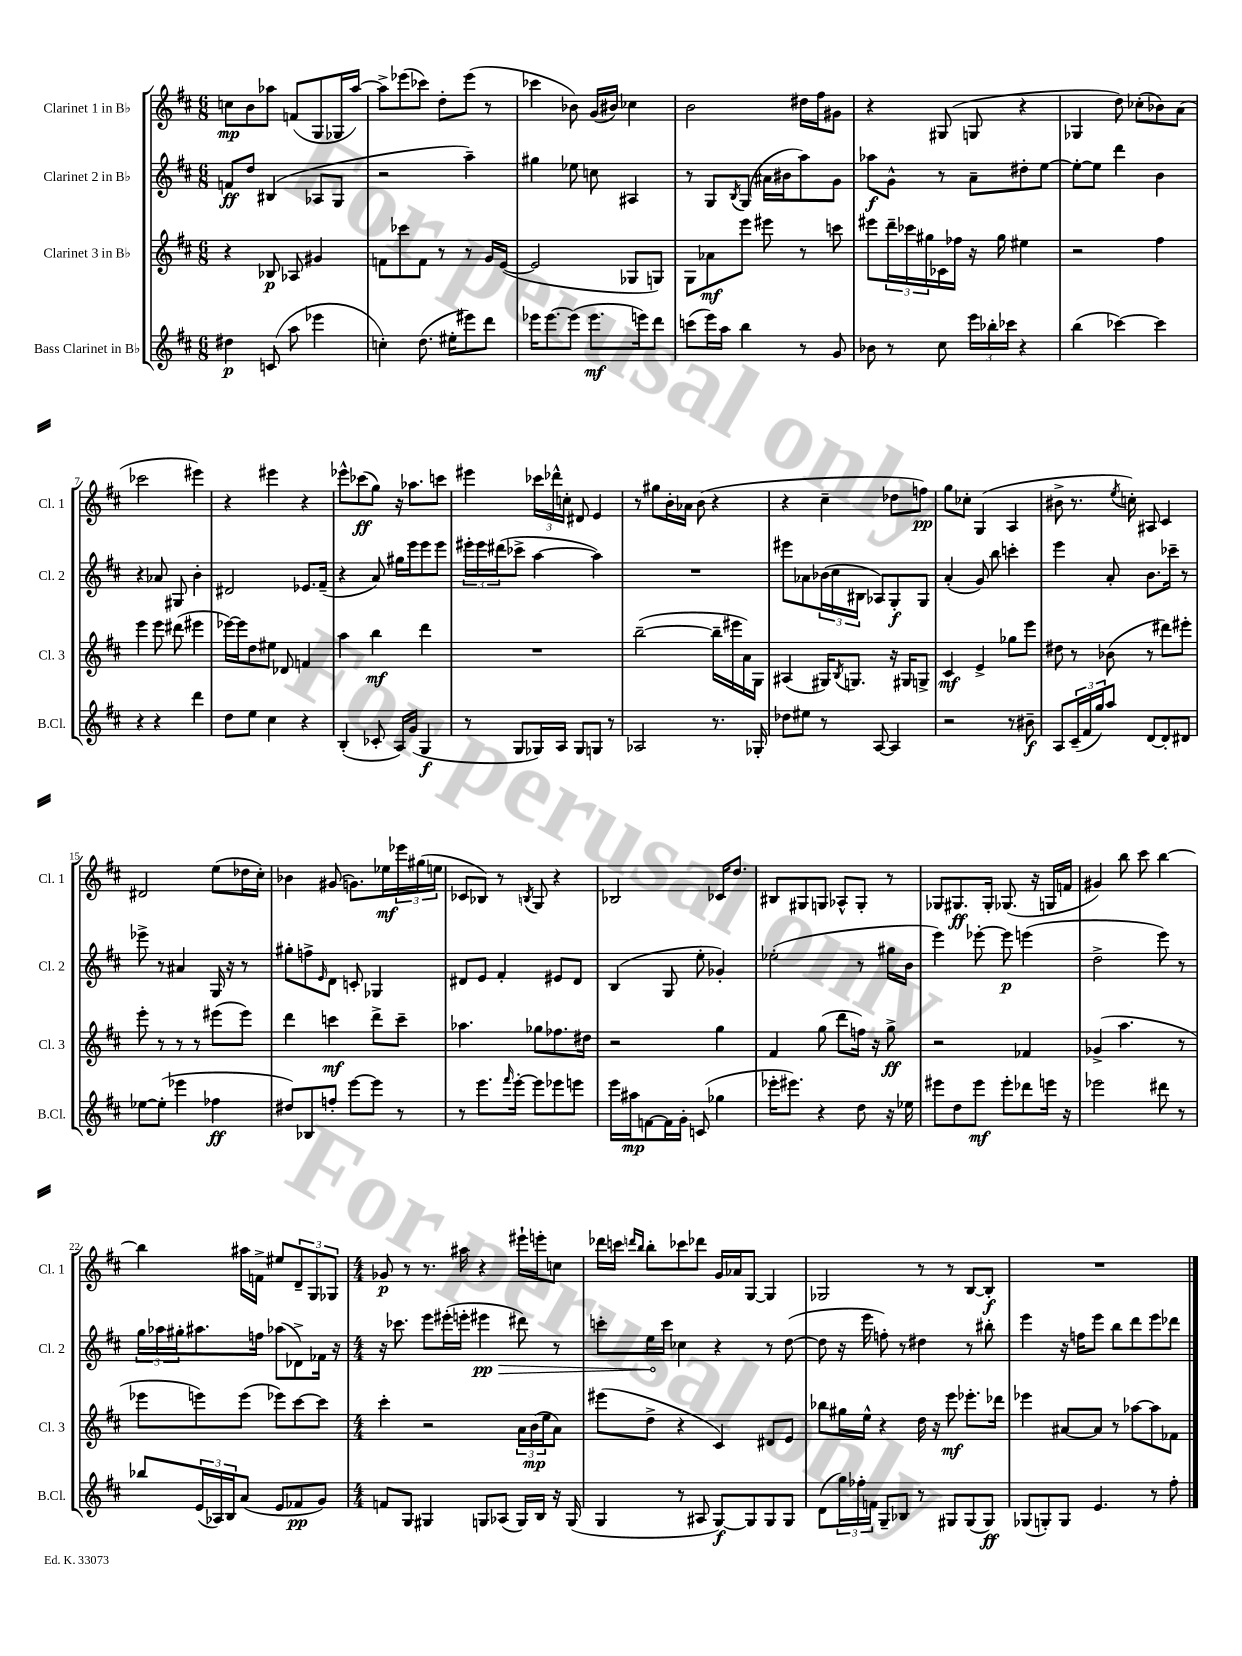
<<
\new StaffGroup <<
\new Staff = "s0" \with { instrumentName = "Clarinet 1 in Bb" shortInstrumentName = "Cl. 1" } {
    \clef treble \key d \major \numericTimeSignature \time 6/8
    c''8\mp b'8 aes''8 f'8( g8 ges16 aes''16~) |
    aes''8-> ees'''8( ces'''8) d''8-. ees'''8( r8 |
    ces'''4 bes'8) g'16( bis'16) ces''4 |
    b'2 dis''16 fis''16 gis'8 |
    r4 gis8( g8 r4 |
    ges4 d''8) ces''8-.( bes'8) a'8( |
    ces'''2 eis'''4) |
    r4 eis'''4 r4 |
    ees'''8-^ ces'''8\ff( g''8) r16 aes''8. c'''8 |
    eis'''4 \tuplet 3/2 { ces'''16 des'''16-^ c''16-. } dis'8 e'4 |
    r8 gis''8 b'16-. aes'16 b'8( r4 |
    r4 cis''4-- des''8 f''8\pp) |
    g''8 ces''8-. g4( a4 |
    bis'8-> r8. \acciaccatura { e''8 } c''16-.) ais8 cis'4 |
    dis'2 e''8( des''16 cis''16-.) |
    bes'4 gis'8( g'8.) ees''16\mf \tuplet 3/2 { ees'''16 gis''16( e''16 } |
    ces'8 bes8) r8 \acciaccatura { b8 } g8 r4 |
    bes2 ces'16 d''8. |
    bis8 gis8 g8 aes8-^ g8-. r8 |
    ges8 gis8.\ff gis16-. ges8.( r16 g16 f'16 |
    gis'4) b''8 cis'''8 b''4~ |
    b''4 ais''16 f'16-> eis''8 \tuplet 3/2 { d'8-- g8 ges8 } |
    \numericTimeSignature \time 4/4 ges'8\p r8 r8. ais''16 r4 eis'''16-! e'''16-. c''8 |
    des'''16 c'''16 \grace { d'''16 b''16 } b''8-. ces'''8 des'''8 g'16 aes'16 g8~ g4 |
    ges2 r8 r8 b8~ b8-.\f |
    R1 \bar "|." |
}
\new Staff = "s1" \with { instrumentName = "Clarinet 2 in Bb" shortInstrumentName = "Cl. 2" } {
    \clef treble \key d \major \numericTimeSignature \time 6/8
    f'8\ff d''8 bis4( aes8 g8 |
    r2 a''4--) |
    gis''4 ees''8 c''8 ais4 |
    r8 g8 \acciaccatura { b8 } g8( ais'16 bis'16 a''8) g'8 |
    aes''8\f g'8-^ r8 a'8-- dis''8-. e''8~ |
    e''8~-. e''8 d'''4 b'4 |
    r4 aes'8 gis8 b'4-. |
    dis'2 ees'8. fis'16--( |
    r4 a'8) gis''16 e'''16 e'''8 e'''8 |
    \tuplet 3/2 { eis'''16-. eis'''16 dis'''16( } ces'''8-> a''4~ a''4) |
    R2. |
    eis'''8 aes'8 \tuplet 3/2 { bes'16( cis''16 bis16 } aes8) g8-.\f g8 |
    a'4-.( g'8) b''8 c'''4-. |
    e'''4 a'8-. b'8. ces'''16-- r8 |
    ees'''8-> r8 ais'4 g16 r16 r8 |
    gis''8-. f''8-> \grace { e'16 } d'8 c'8-. ges4 |
    dis'8 e'8 fis'4-. eis'8 dis'8 |
    b4( g8 e''8-. ges'4-.) |
    ees''2-.( r8 gis''16 b'16 |
    e'''4) ees'''8~-. ees'''8\p e'''4( |
    d''2-> e'''8) r8 |
    \tuplet 3/2 { g''16 aes''16 gis''16-. } ais''8. f''16 aes''8( des'8->) fes'16 r16 |
    \numericTimeSignature \time 4/4 r16 ces'''8. e'''8 eis'''16-.( e'''16-. \once \override Hairpin.circled-tip = ##t eis'''4\pp\> dis'''8) r8 |
    c'''8-. e''16\! c'''16 ces''4 r4 r8 d''8~( |
    d''8 r16 e'''16 f''8-.) r8 dis''4 r8 bis''8-. |
    e'''4 r16 f''16 e'''8 b''8 d'''8 e'''8 des'''8 \bar "|." |
}
\new Staff = "s2" \with { instrumentName = "Clarinet 3 in Bb" shortInstrumentName = "Cl. 3" } {
    \clef treble \key d \major \numericTimeSignature \time 6/8
    r4 bes8\p aes8 gis'4 |
    f'8 ces'''8 f'8 r8 r8 g'16 e'16~( |
    e'2 ges8 g8) |
    g8 aes'8\mf e'''8 eis'''8 r8 c'''8 |
    eis'''8 \tuplet 3/2 { d'''16-- ces'''16 gis''16 } ces'16 fes''16 r16 gis''16 eis''4 |
    r2 fis''4 |
    e'''4 e'''8 dis'''8( eis'''4 |
    ees'''16~) ees'''16 d''8 eis''8 des'8 f'4 |
    a''4 b''4\mf d'''4 |
    R2. |
    b''2~--( b''16-- eis'''16 a'16) g16 |
    ais4( gis16) \acciaccatura { b8 } g8. r16 gis16 g8-> |
    cis'4\mf e'4-> ges''8 e'''8 |
    dis''8 r8 bes'8( r8 dis'''8) eis'''8-. |
    e'''8-. r8 r8 r8 eis'''8( eis'''8) |
    d'''4 c'''4\mf d'''8-> c'''8-- |
    aes''4. ges''8 fes''8. dis''16 |
    r2 g''4 |
    fis'4 g''8( d'''8 f''16) r16 g''8->\ff |
    r2 fes'4 |
    ges'4->( a''4. r8 |
    ees'''8 e'''8) e'''8( ees'''8) cis'''8~ cis'''8 |
    \numericTimeSignature \time 4/4 cis'''4-. r2 \tuplet 3/2 { a'16 b'16\mp( e''16 } a'8) |
    eis'''8( d''8-> r4 cis'4) dis'8 e'8 |
    bes''8 gis''16 e''16-^ r4 d''16 r16 e'''8\mf ees'''8.-. des'''16 |
    ees'''4 ais'8~ ais'8 r8 aes''8~ aes''8 fes'8 \bar "|." |
}
\new Staff = "s3" \with { instrumentName = "Bass Clarinet in Bb" shortInstrumentName = "B.Cl." } {
    \clef treble \key d \major \numericTimeSignature \time 6/8
    dis''4\p c'8( a''8 ees'''4 |
    c''4-.) d''8.( eis''16-. eis'''8) d'''8 |
    ees'''16 ees'''8.~ ees'''8( ees'''8.\mf e'''16) d'''8 |
    c'''8( e'''16) a''16 b''4 r8 g'8 |
    bes'8 r8 cis''8 \tuplet 3/2 { e'''16 bes''16-. ces'''16 } r4 |
    b''4( ces'''4~) ces'''4 |
    r4 r4 d'''4 |
    d''8 e''8 cis''4 r4 |
    b4-.( ces'8-. a16) g'16( g4\f |
    r8 g8 ges16) a16 ges8 g8 r8 |
    aes2 r8. ges16-. |
    des''8 eis''8 r8 a8~ a4 |
    r2 r8 bis'8--\f |
    a8 \tuplet 3/2 { cis'16--( fis'16 g''16) } a''8 d'8~ d'8-. dis'8 |
    ees''8~ ees''8-.( ees'''4 fes''4\ff |
    dis''8) bes8 f''8-. e'''8~ e'''8 r8 |
    r8 e'''8. \grace { fis'''16 } e'''16~-. e'''8 ees'''8 e'''8 |
    e'''16 ais''16\mp f'8~ f'16 g'16-. c'8( ges''4 |
    ees'''16-. eis'''8.) r4 d''8 r16 ees''16 |
    eis'''8 d''8 eis'''8\mf eis'''8-. des'''8 e'''16 r16 |
    ees'''2 dis'''8 r8 |
    bes''8 \tuplet 3/2 { e'16( aes16) b16 } a'8( e'8 fes'8\pp g'8) |
    \numericTimeSignature \time 4/4 f'8 g8 gis4 g8 aes8( g16) b16 r16 g16( |
    g4 r8 ais8 g8~\f) g8 g8 g8 |
    d'8( \tuplet 3/2 { g''16) fes''16-. f'16 } g8-- bes8 r8 gis8 gis8( gis8\ff) |
    ges8( g8-.) g8 e'4. r8 fis''8-. \bar "|." |
}
>>
>>
